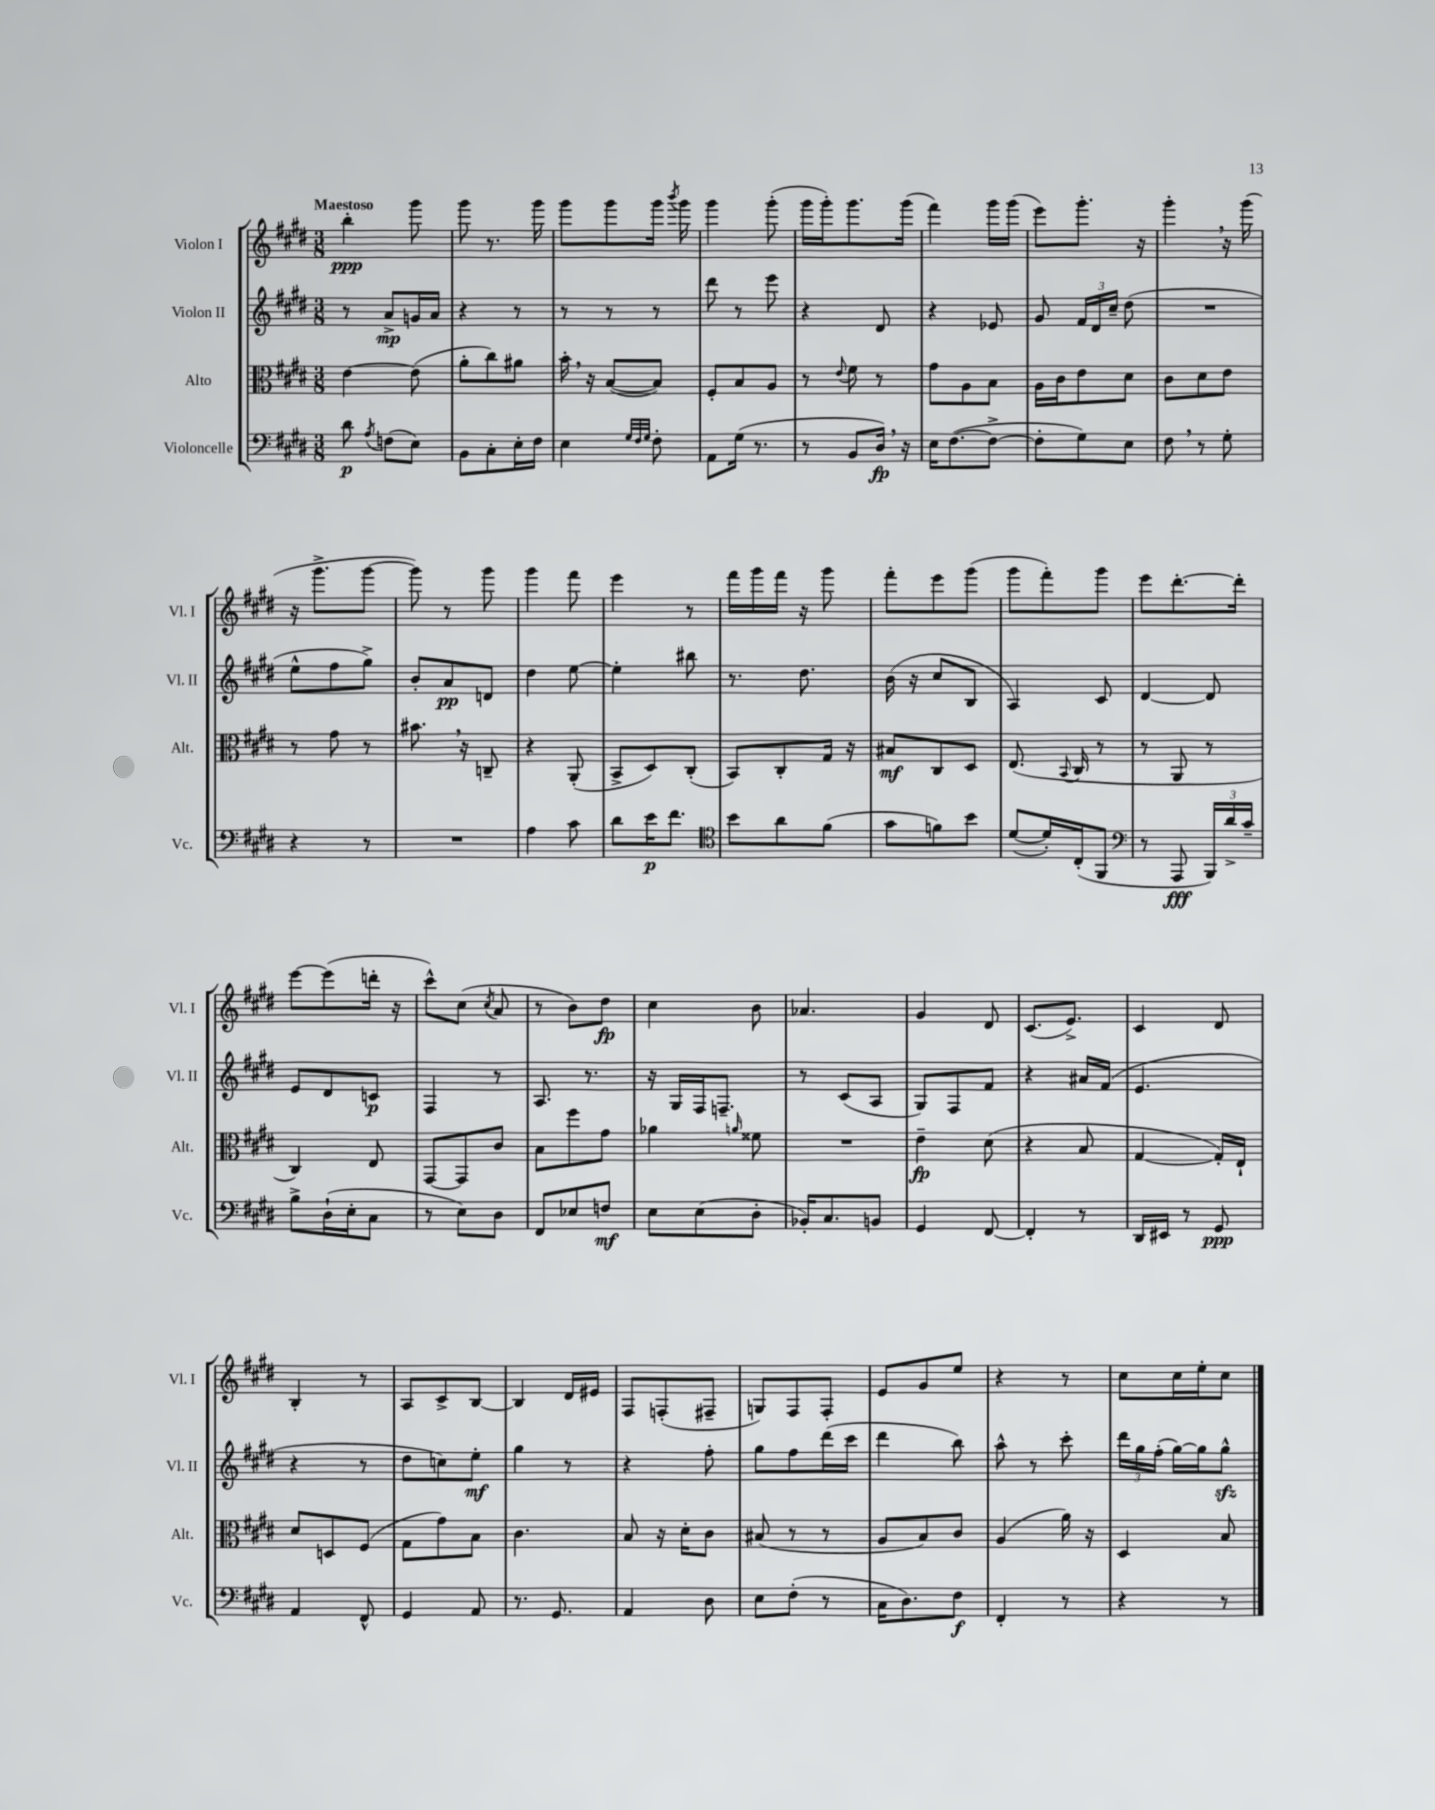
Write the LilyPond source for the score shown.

<<
\new StaffGroup <<
\new Staff = "s0" \with { instrumentName = "Violon I" shortInstrumentName = "Vl. I" } {
    \clef treble \key e \major \numericTimeSignature \time 3/8 \tempo "Maestoso"
    \autoBeamOff b''4-.\ppp gis'''8 |
    gis'''8 r8. gis'''16 |
    gis'''8[ gis'''8 gis'''16] \acciaccatura { b'''8 } gis'''16 |
    gis'''4 gis'''8-.( |
    gis'''16[ gis'''16-.) gis'''8. gis'''16]( |
    fis'''4) gis'''16[ gis'''16]( |
    e'''8[) gis'''8.]-. r16 |
    gis'''4-. \breathe r16 gis'''16( |
    r16 gis'''8.[-> gis'''8]~ |
    gis'''8) r8 gis'''8 |
    gis'''4 fis'''8 |
    e'''4 r8 |
    fis'''16[ gis'''16 fis'''16] r16 gis'''8 |
    fis'''8[-. e'''8 gis'''8]( |
    gis'''8[ fis'''8-.) gis'''8] |
    e'''8[ dis'''8.~-. dis'''16]-. |
    e'''8[~ e'''8( d'''16]-. r16 |
    cis'''8[-^) cis''8]( \acciaccatura { cis''8 } a'8 |
    r8 b'8[) dis''8]\fp |
    cis''4 b'8 |
    aes'4. |
    gis'4 dis'8 |
    cis'8.[( e'8.]->) |
    cis'4 dis'8 |
    b4-. r8 |
    a8[ cis'8-> b8]~ |
    b4 dis'16[ eis'16] |
    fis8[ f8-.( fis8]-- |
    g8[) fis8 fis8]-. |
    e'8[ gis'8 e''8] |
    r4 r8 |
    cis''8[ cis''16 e''16-. cis''8] \bar "|." |
}
\new Staff = "s1" \with { instrumentName = "Violon II" shortInstrumentName = "Vl. II" } {
    \clef treble \key e \major \numericTimeSignature \time 3/8
    \autoBeamOff r8 a'8[->\mp g'16 a'16] |
    r4 r8 |
    r8 r8 r8 |
    dis'''8 r8 e'''8 |
    r4 dis'8 |
    r4 ees'8 |
    gis'8 \tuplet 3/2 { fis'16[ dis'16 cis''16]-- } dis''8( |
    R4. |
    e''8[-^ fis''8 gis''8]->) |
    b'8[-. a'8\pp d'8] |
    dis''4 e''8~ |
    e''4-. bis''8 |
    r8. dis''8. |
    b'16( r16 cis''8[ b8] |
    a4) cis'8 |
    dis'4~ dis'8 |
    e'8[ dis'8 c'8]\p |
    fis4 r8 |
    a8. r8. |
    r16 gis16[ fis16 f8.]-- |
    r8 cis'8[( a8] |
    gis8[) fis8 fis'8] |
    r4 ais'16[ fis'16]( |
    e'4. |
    r4 r8 |
    dis''8[ c''8) e''8]-.\mf |
    gis''4 r8 |
    r4 fis''8-. |
    gis''8[ fis''8 dis'''16( cis'''16] |
    dis'''4 b''8) |
    a''8-^ r8 cis'''8-. |
    \tuplet 3/2 { dis'''16[ gis''16 fis''16]-.( } gis''16[~) gis''16 gis''8]-^\sfz \bar "|." |
}
\new Staff = "s2" \with { instrumentName = "Alto" shortInstrumentName = "Alt." } {
    \clef alto \key e \major \numericTimeSignature \time 3/8
    \autoBeamOff e'4~ e'8( |
    a'8[-. cis''8) ais'8] |
    b'16-. \breathe r16 b8[~( b8]) |
    fis8[-. b8 a8] |
    r8 \appoggiatura { e'8 } fis'8 r8 |
    gis'8[ a8 b8] |
    a16[ cis'16 e'8 dis'8] |
    cis'8[ dis'8 e'8] |
    r8 gis'8 r8 |
    bis'8. \breathe r16 c8-- |
    r4 a,8-.( |
    b,8[-> dis8) cis8]-.( |
    b,8[) cis8-. gis16] r16 |
    bis8[\mf cis8 dis8] |
    e8.( \appoggiatura { b,8 } cis16 r8 |
    r8 a,8 r8 |
    cis4) e8 |
    gis,8[~ gis,8 cis'8] |
    b8[ fis''8 gis'8] |
    aes'4 \grace { a'16 } fisis'8 |
    R4. |
    e'4--\fp dis'8( |
    r4 b8 |
    gis4~ gis16[-.) e16]-! |
    dis'8[ d8 fis8]( |
    gis8[ gis'8) b8] |
    cis'4. |
    b8 r16 dis'16[-. cis'8] |
    bis8( r8 r8 |
    a8[ b8) cis'8] |
    a4( a'16) r16 |
    dis4 b8 \bar "|." |
}
\new Staff = "s3" \with { instrumentName = "Violoncelle" shortInstrumentName = "Vc." } {
    \clef bass \key e \major \numericTimeSignature \time 3/8
    \autoBeamOff dis'8\p \acciaccatura { a8 } f8[( e8]) |
    b,8[ cis8-. e16-. fis16] |
    e4 \grace { gis32[ fis32 gis32] } fis8-. |
    a,8[ gis16]( r8. |
    r8 b,8[ dis16]\fp) \breathe r16 |
    e16[ fis8.~( fis8]~-> |
    fis8[-. gis8) e8] |
    fis8 \breathe r8 gis8-. |
    r4 r8 |
    R4. |
    a4 cis'8 |
    dis'8[ e'16\p fis'8.] |
    \clef tenor b'8[ a'8 fis'8]( |
    gis'8[ f'8) b'8] |
    dis'8[~( dis'16-.) cis16-.( fis,8] |
    \clef bass r8 a,,8\fff \tuplet 3/2 { b,,16[) dis'16-> cis'16]-- } |
    b8[-> dis16-!( e16-. cis8] |
    r8 e8[) dis8] |
    fis,8[ ees8 f8]\mf |
    e8[ e8( dis8]-. |
    bes,16[-.) cis8. b,8] |
    gis,4 fis,8~ |
    fis,4-. r8 |
    dis,16[ eis,16] r8 gis,8\ppp |
    a,4 fis,8-^ |
    gis,4 a,8 |
    r8. gis,8. |
    a,4 dis8 |
    e8[ fis8]-.( r8 |
    cis16[ dis8.) fis8]\f |
    fis,4-. r8 |
    r4 r8 \bar "|." |
}
>>
>>
\layout { \context { \Score \remove "Bar_number_engraver" } }
